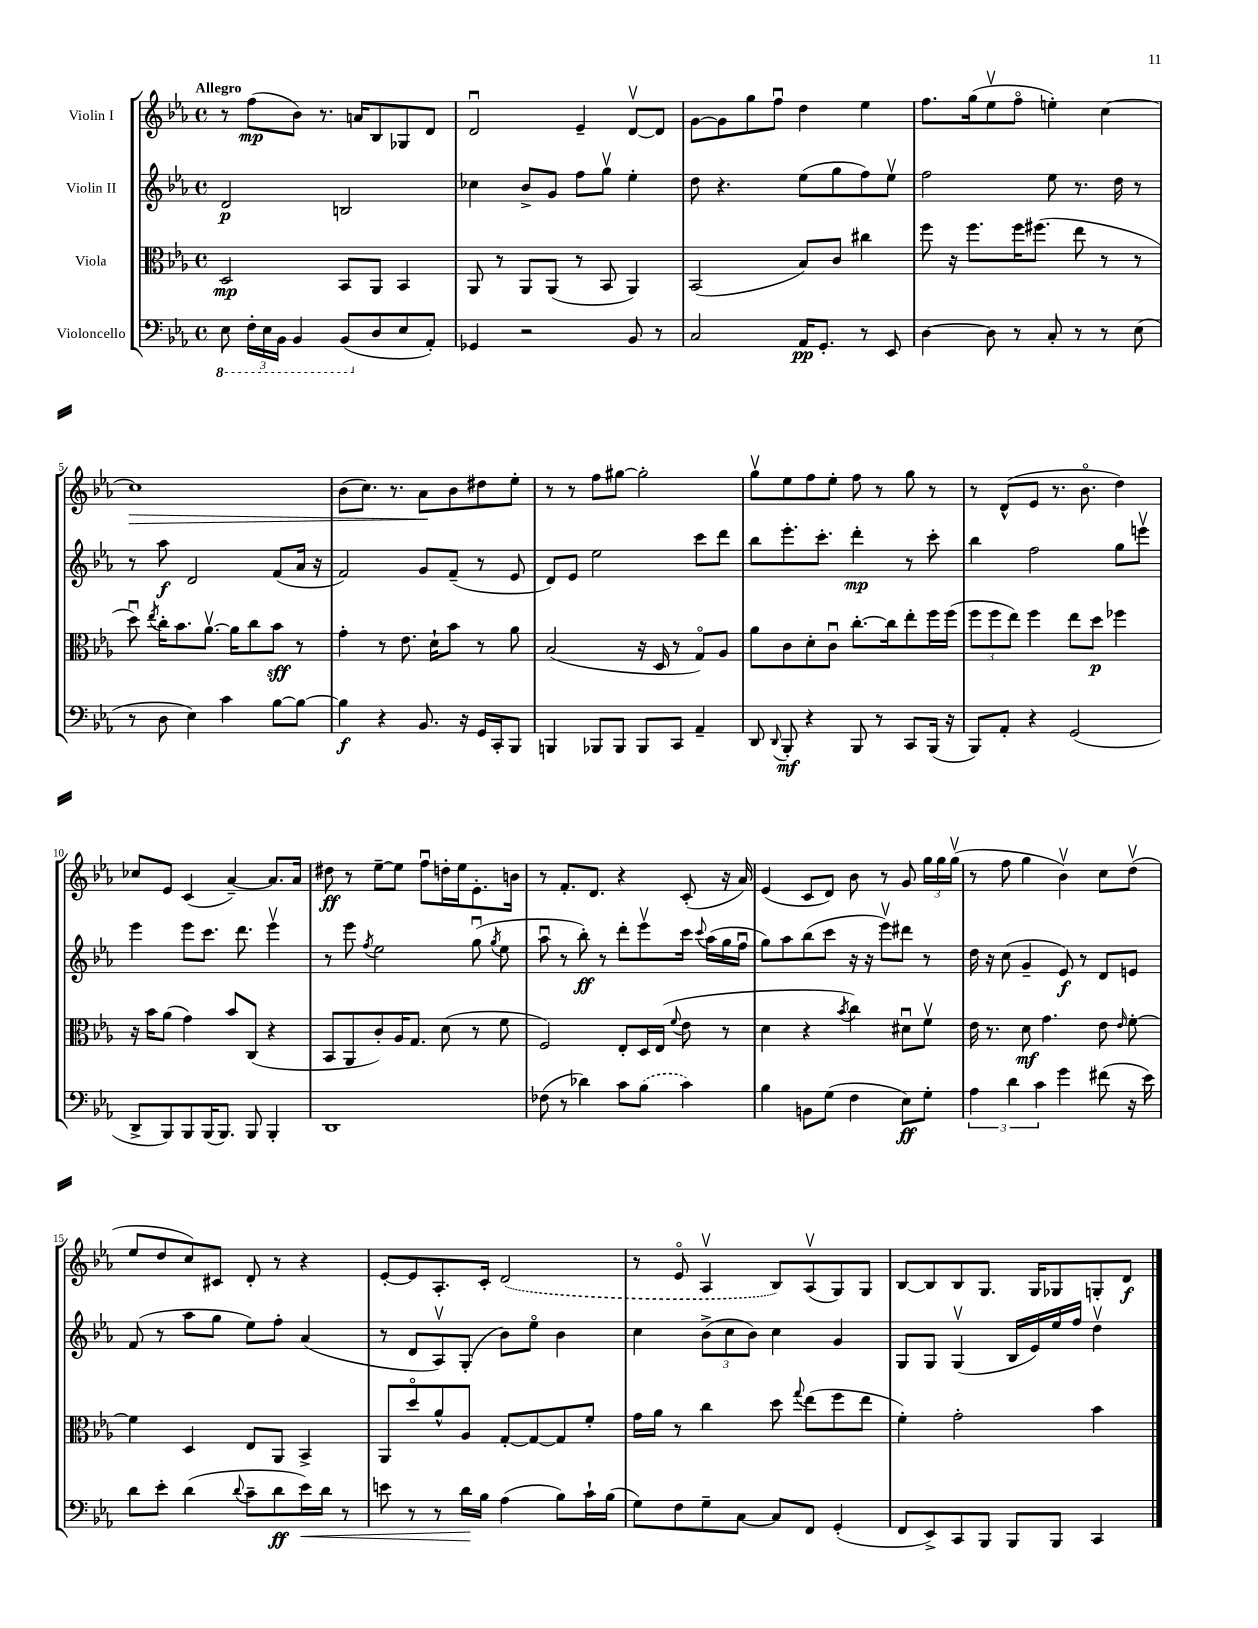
<<
\new StaffGroup <<
\new Staff = "s0" \with { instrumentName = "Violin I" } {
    \clef treble \key ees \major \defaultTimeSignature \time 4/4 \tempo "Allegro"
    \autoBeamOff r8 f''8[\mp( bes'8]) r8. a'16[ bes8 ges8 d'8] |
    d'2\downbow ees'4-- d'8[~\upbow d'8] |
    g'8[~ g'8 g''8 f''8]\downbow d''4 ees''4 |
    f''8.[ g''16( ees''8\upbow f''8]\flageolet e''4-.) c''4~ |
    c''1\> |
    bes'8[( c''8.]) r8. aes'8[\! bes'8 dis''8 ees''8]-. |
    r8 r8 f''8[ gis''8]~ gis''2-. |
    g''8[\upbow ees''8 f''8 ees''8]-. f''8 r8 g''8 r8 |
    r8 d'8[-^( ees'8] r8. bes'8.\flageolet d''4) |
    ces''8[ ees'8] c'4( aes'4~--) aes'8.[ aes'16] |
    dis''8\ff r8 ees''8[~-- ees''8] f''8[\downbow d''16-. ees''16 ees'8.-. b'16] |
    r8 f'8.[-. d'8.] r4 c'8-.( r16 aes'16) |
    ees'4( c'8[ d'8]) bes'8 r8 g'8 \tuplet 3/2 { g''16[ g''16 g''16]\upbow( } |
    r8 f''8 g''4 bes'4\upbow) c''8[ d''8]\upbow( |
    ees''8[ d''8 c''8) cis'8] d'8-. r8 r4 |
    ees'8[~-. ees'8 aes8.-. c'16]-. \once \slurDashed d'2( |
    r8 ees'8\flageolet aes4\upbow bes8[) aes8\upbow( g8) g8] |
    bes8[~ bes8 bes8 g8.] g16[ ges8 g8-. d'8]\f \bar "|." |
}
\new Staff = "s1" \with { instrumentName = "Violin II" } {
    \clef treble \key ees \major \defaultTimeSignature \time 4/4
    \autoBeamOff d'2\p b2 |
    ces''4 bes'8[-> g'8] f''8[ g''8]\upbow ees''4-. |
    d''8 r4. ees''8[( g''8 f''8) ees''8]\upbow |
    f''2 ees''8 r8. d''16 r8 |
    r8 aes''8\f d'2 f'8[( aes'16] r16 |
    f'2) g'8[ f'8]--( r8 ees'8 |
    d'8[) ees'8] ees''2 c'''8[ d'''8] |
    bes''8[ ees'''8.-. c'''8.]-. d'''4-.\mp r8 c'''8-. |
    bes''4 f''2 g''8[ e'''8]\upbow |
    ees'''4 ees'''8[ c'''8.] d'''8. ees'''4\upbow |
    r8 ees'''8 \acciaccatura { f''8 } ees''2 g''8\downbow( \acciaccatura { g''8 } ees''8 |
    aes''8\downbow r8 bes''8-.\ff) r8 d'''8[-. ees'''8\upbow c'''16] \appoggiatura { c'''8 } aes''16[( g''16 f''16]\downbow |
    g''8[) aes''8 bes''8( c'''8] r16 r16 ees'''8[\upbow) dis'''8] r8 |
    d''16 r16 c''8( g'4-- ees'8\f) r8 d'8[ e'8] |
    f'8( r8 aes''8[ g''8] ees''8[) f''8]-. aes'4( |
    r8 d'8[ aes8\upbow) g8]-.( bes'8[) ees''8]\flageolet bes'4 |
    c''4 \tuplet 3/2 { bes'8[->( c''8 bes'8]) } c''4 g'4 |
    g8[ g8] g4\upbow( bes16[ ees'16) ees''16 f''16] d''4\upbow \bar "|." |
}
\new Staff = "s2" \with { instrumentName = "Viola" } {
    \clef alto \key ees \major \defaultTimeSignature \time 4/4
    \autoBeamOff d2\mp bes,8[ aes,8] bes,4 |
    aes,8 r8 aes,8[ aes,8]( r8 bes,8 aes,4) |
    bes,2( bes8[) c'8] cis''4 |
    f''8 r16 f''8.[ f''16 fis''8.]( ees''8 r8 r8 |
    d''8\downbow) \acciaccatura { ees''8 } c''16[-. bes'8. aes'8.]~\upbow aes'16[ c''8 bes'8]\sff r8 |
    g'4-. r8 ees'8. d'16[-! bes'8] r8 aes'8 |
    bes2( r16 d16 r8 g8[\flageolet) aes8] |
    aes'8[ c'8 d'8-. c'8]\downbow c''8.[~-. c''16 ees''8-. f''16 f''16]( |
    \tuplet 3/2 { f''8[ f''8 ees''8]) } f''4 ees''8[ d''8]\p fes''4 |
    r16 bes'16[ aes'8]( g'4) bes'8[ c8]( r4 |
    bes,8[ aes,8 c'8-.) aes16 g8.] d'8( r8 f'8 |
    f2) ees8[-. d16 ees16]( \appoggiatura { f'8 } ees'8 r8 |
    d'4 r4 \acciaccatura { bes'8 } c''4) dis'8[\downbow f'8]\upbow |
    ees'16 r8. d'8\mf g'4. ees'8 \grace { ees'16 } f'8~-. |
    f'4 d4 ees8[ aes,8] bes,4-> |
    aes,8[ d''8\flageolet aes'8-^ aes8] g8[~-. g8~ g8 f'8]-. |
    g'16[ aes'16] r8 c''4 d''8 \appoggiatura { g''8 } ees''8[( f''8 ees''8] |
    f'4-.) g'2-. bes'4 \bar "|." |
}
\new Staff = "s3" \with { instrumentName = "Violoncello" } {
    \clef bass \key ees \major \defaultTimeSignature \time 4/4
    \autoBeamOff \ottava #-1 ees,8 \tuplet 3/2 { f,16[-. ees,16 bes,,16] } bes,,4 bes,,8[( \ottava #0 d8 ees8 aes,8]-.) |
    ges,4 r2 bes,8 r8 |
    c2 aes,16[\pp g,8.]-. r8 ees,8 |
    d4~ d8 r8 c8-. r8 r8 ees8( |
    r8 d8 ees4) c'4 bes8[~ bes8]~ |
    bes4\f r4 bes,8. r16 g,16[ c,16-. bes,,8] |
    b,,4 bes,,8[ bes,,8] bes,,8[ c,8] aes,4-- |
    d,8 \appoggiatura { d,8 } bes,,8-.\mf r4 bes,,8 r8 c,8[ bes,,16]( r16 |
    bes,,8[) aes,8]-. r4 g,2( |
    d,8[-> bes,,8) bes,,8 bes,,16( bes,,8.]) bes,,8 bes,,4-. |
    d,1 |
    fes8( r8 des'4) c'8[ \once \slurDashed bes8]( c'4) |
    bes4 b,8[ g8]( f4 ees8[\ff) g8]-. |
    \tuplet 3/2 { aes4 d'4 c'4 } g'4 fis'8( r16 ees'16) |
    d'8[ ees'8]-. d'4( \appoggiatura { d'8 } c'8[-- d'8\ff ees'16\<) d'16] r8 |
    e'8 r8 r8 d'16[\! bes16] aes4( bes8[) c'16-! bes16]( |
    g8[) f8 g8-- c8]~ c8[ f,8] g,4-.( |
    f,8[ ees,8->) c,8 bes,,8] bes,,8[ bes,,8] c,4 \bar "|." |
}
>>
>>
